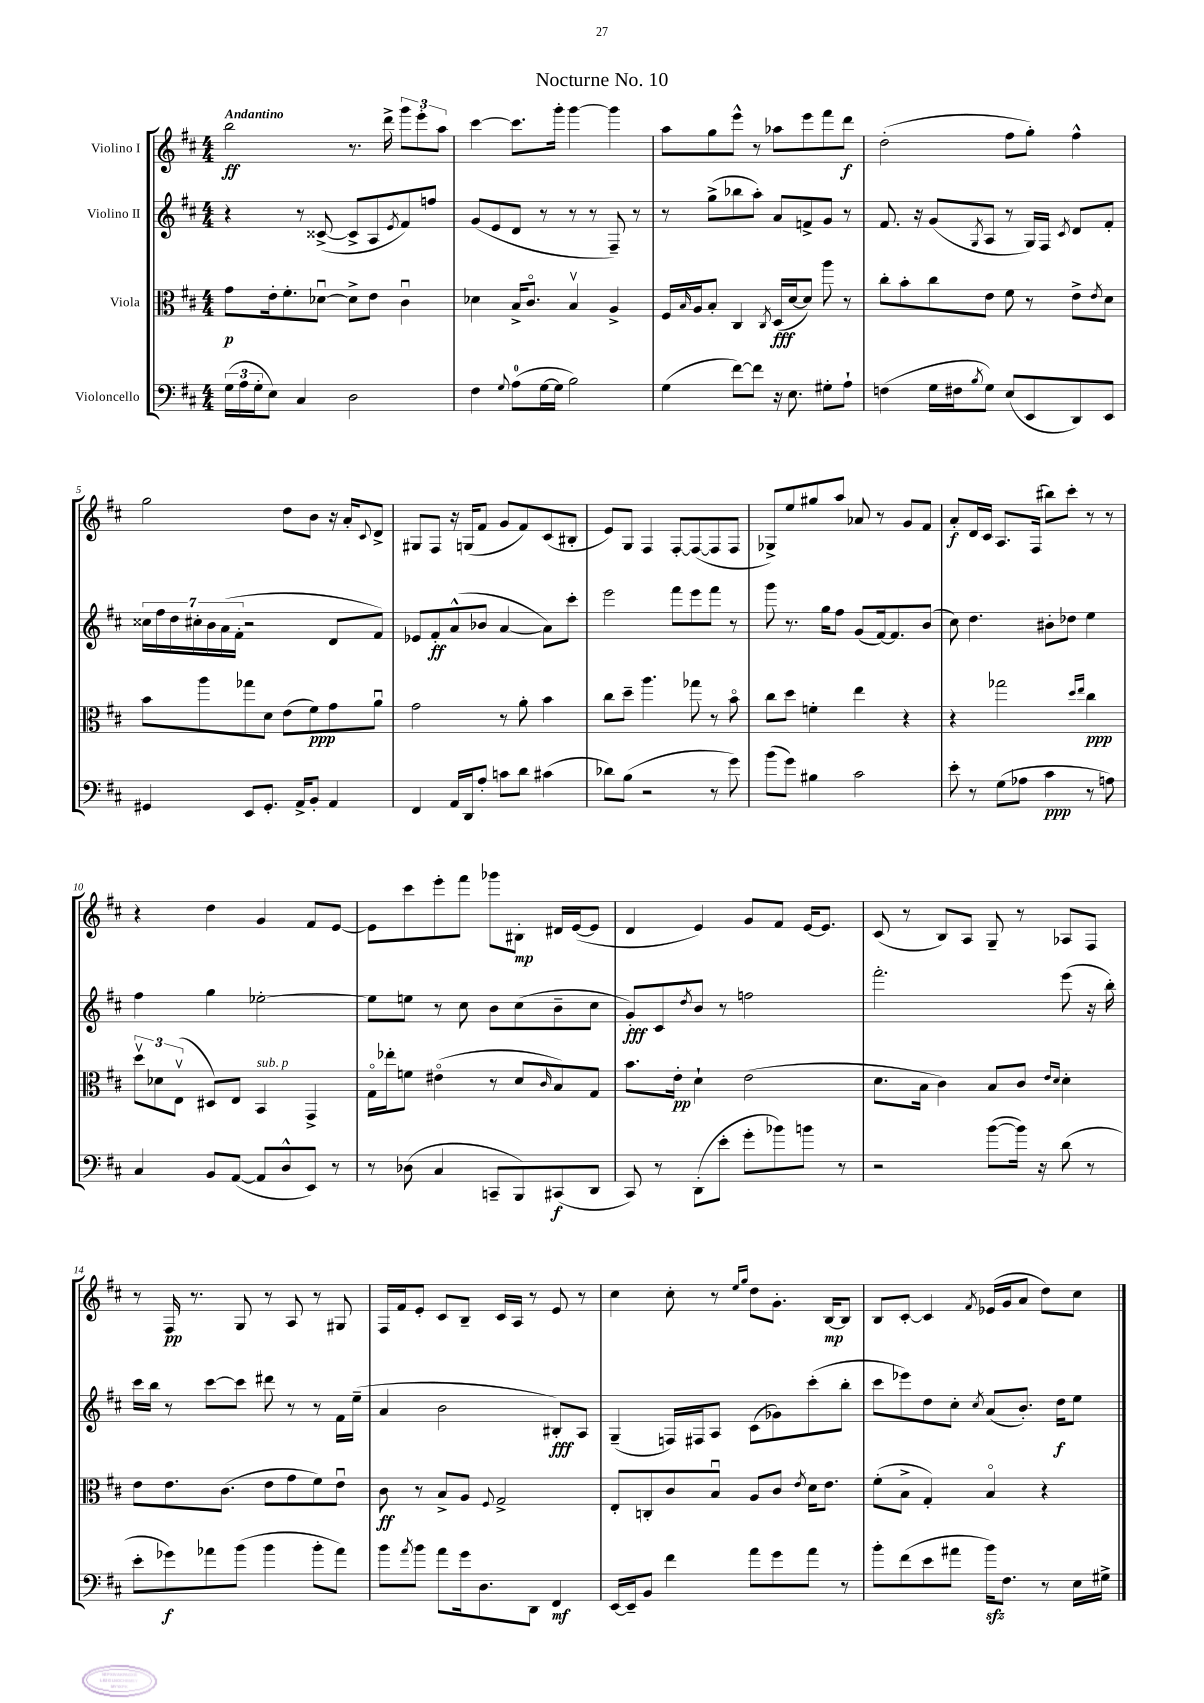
\header { title = "Nocturne No. 10" }
<<
\new StaffGroup <<
\new Staff = "s0" \with { instrumentName = "Violino I" } {
    \clef treble \key d \major \numericTimeSignature \time 4/4 \tempo "Andantino"
    b''2\ff r8. d'''16-> \tuplet 3/2 { g'''8 e'''8-. a''8 } |
    cis'''4~ cis'''8. g'''16-. g'''4~ g'''4 |
    a''8 g''8 e'''8-^ r8 aes''8 e'''8 fis'''8 d'''8\f |
    d''2-.( fis''8 g''8-.) fis''4-^ |
    g''2 d''8 b'8 r16 a'16-. \appoggiatura { cis'8 } d'8-> |
    gis8 fis8 r16 g16( fis'8 g'8 fis'8) cis'8( bis8-. |
    e'8) g8 fis4 fis8~-. fis8~( fis8 fis8 |
    ges8->) e''8 gis''8 a''8 aes'8 r8 g'8 fis'8 |
    a'8-.\f d'16 cis'16 a8. fis16( bis''8) cis'''8-. r8 r8 |
    r4 d''4 g'4 fis'8 e'8~ |
    e'8 cis'''8 e'''8-. fis'''8 ges'''8 bis8-.\mp dis'16 e'16~( e'8 |
    d'4 e'4) g'8 fis'8 e'16~ e'8. |
    cis'8( r8 b8) a8 g8-- r8 aes8 fis8 |
    r8 fis16\pp r8. g8 r8 a8 r8 gis8 |
    fis16 fis'16 e'8-. cis'8 b8-- cis'16 a16 r8 e'8 r8 |
    cis''4 cis''8-. r8 \grace { e''16 g''16 } d''8 g'8.-. b16~\mp b8 |
    b8 cis'8~-. cis'4 \acciaccatura { fis'8 } ees'16( g'16 a'8 d''8) cis''8 \bar "|." |
}
\new Staff = "s1" \with { instrumentName = "Violino II" } {
    \clef treble \key d \major \numericTimeSignature \time 4/4
    r4 r8 cisis'8~->( cisis'8-> a8 \acciaccatura { e'8 } fis'8) f''8 |
    g'8( e'8 d'8 r8 r8 r8 fis8--) r8 |
    r8 g''8->( bes''8 a''8-.) a'8 f'8-> g'8 r8 |
    fis'8. r16 g'8( \acciaccatura { g8 } a8 r8 g16) fis16 \acciaccatura { cis'8 } d'8 fis'8-. |
    \tuplet 7/4 { cisis''16 fis''16 d''16 cis''16-. b'16 a'16( fis'16-. } r2 d'8 fis'8) |
    ees'8 fis'8-.\ff a'8-^( bes'8 a'4~ a'8) cis'''8-. |
    e'''2 fis'''8 e'''8 fis'''8 r8 |
    g'''8 r8. g''16 fis''8 g'8( fis'16~) fis'8. b'8( |
    cis''8) d''4. bis'8-. des''8 e''4 |
    fis''4 g''4 ees''2~-. |
    ees''8 e''8 r8 cis''8 b'8 cis''8( b'8-- cis''8 |
    g'8-.\fff) cis'8 \acciaccatura { d''8 } b'8 r8 f''2 |
    fis'''2.-. e'''8( r16 b''16-.) |
    cis'''16 b''16 r8 cis'''8~ cis'''8 dis'''8 r8 r8 fis'16 e''16--( |
    a'4 b'2 bis8-.\fff) a8 |
    g4--( f16) fis16 a8 cis'8( ges'8) cis'''8-.( b''8-. |
    cis'''8 ees'''8) d''8 cis''8-. \acciaccatura { cis''8 } a'8( b'8.-.) d''16\f e''8 \bar "|." |
}
\new Staff = "s2" \with { instrumentName = "Viola" } {
    \clef alto \key d \major \numericTimeSignature \time 4/4
    g'8\p e'16-. fis'8.-. des'8~\downbow des'8-> e'8 cis'4\downbow |
    des'4 b16-> cis'8.\flageolet b4\upbow a4-> |
    fis16 \grace { b16 } a16 b8-. cis4 \acciaccatura { cis8 } d16\fff( d'16~ d'8) a''8 r8 |
    cis''8-. b'8-. cis''8 e'8 fis'8 r8 e'8-> \acciaccatura { e'8 } d'8 |
    b'8 a''8 ges''8 d'8 e'8( fis'8\ppp) g'8 a'8\downbow |
    g'2 r8 a'8-. b'4 |
    cis''8 d''8-- a''4. ges''8 r8 b'8\flageolet |
    cis''8 d''8 f'4-. e''4 r4 |
    r4 ges''2 \grace { d''16 e''16 } cis''4\ppp |
    \tuplet 3/2 { d''8\upbow des'8 e8\upbow( } dis8) e8 b,4^\markup { \italic "sub. p" } g,4-> |
    g16\flageolet ees''16-. f'8 eis'4\flageolet( r8 d'8 \grace { cis'16 } b8) g8 |
    b'8. e'16-.\pp d'4-! e'2( |
    d'8. b16 cis'4) b8 cis'8 \grace { e'16 d'16 } d'4-. |
    e'8 e'8. cis'8.( e'8 g'8 fis'8) e'8\downbow |
    cis'8\ff r8 b8-> a8 \appoggiatura { fis8 } g2-> |
    e8-. c8-. cis'8 b8\downbow a8 cis'8 \acciaccatura { e'8 } d'16 e'8. |
    fis'8-.( b8-> g4-.) b4\flageolet r4 \bar "|." |
}
\new Staff = "s3" \with { instrumentName = "Violoncello" } {
    \clef bass \key d \major \numericTimeSignature \time 4/4
    \tuplet 3/2 { g16( a16 g16-. } e8) cis4 d2 |
    fis4 \appoggiatura { g8 } a8-0( g16~ g16 b2) |
    g4( fis'8~) fis'8 r16 e8. gis8-. a8-! |
    f4( g16 fis16 \acciaccatura { b8 } g8) e8( e,8 d,8) e,8 |
    gis,4 e,8 gis,8.-. a,16-> b,8-. a,4 |
    fis,4 a,16 d,16 a8-. c'8 d'8 cis'4( |
    des'8) b8( r2 r8 g'8) |
    b'8( g'8) bis4 cis'2 |
    e'8-. r8 g8( aes8 cis'4\ppp r8 a8) |
    cis4 b,8 a,8~( a,8 d8-^ e,8) r8 |
    r8 des8( cis4 c,8-- b,,8) cis,8\f( d,8 |
    cis,8) r8 d,8-.( e'8-. g'8-. bes'8) b'8 r8 |
    r2 b'8~( b'16) r16 d'8( r8 |
    e'8-. ges'8\f) aes'8 b'8( b'4 b'8-. aes'8) |
    b'8 \acciaccatura { a'8 } b'8 a'8 g'16 d8. d,8 fis,4\mf |
    e,16~ e,16-- b,8 fis'4 a'8 g'8 a'8 r8 |
    b'8-. fis'8( e'8 ais'8 b'16\sfz) fis8. r8 e16 gis16-> \bar "|." |
}
>>
>>
